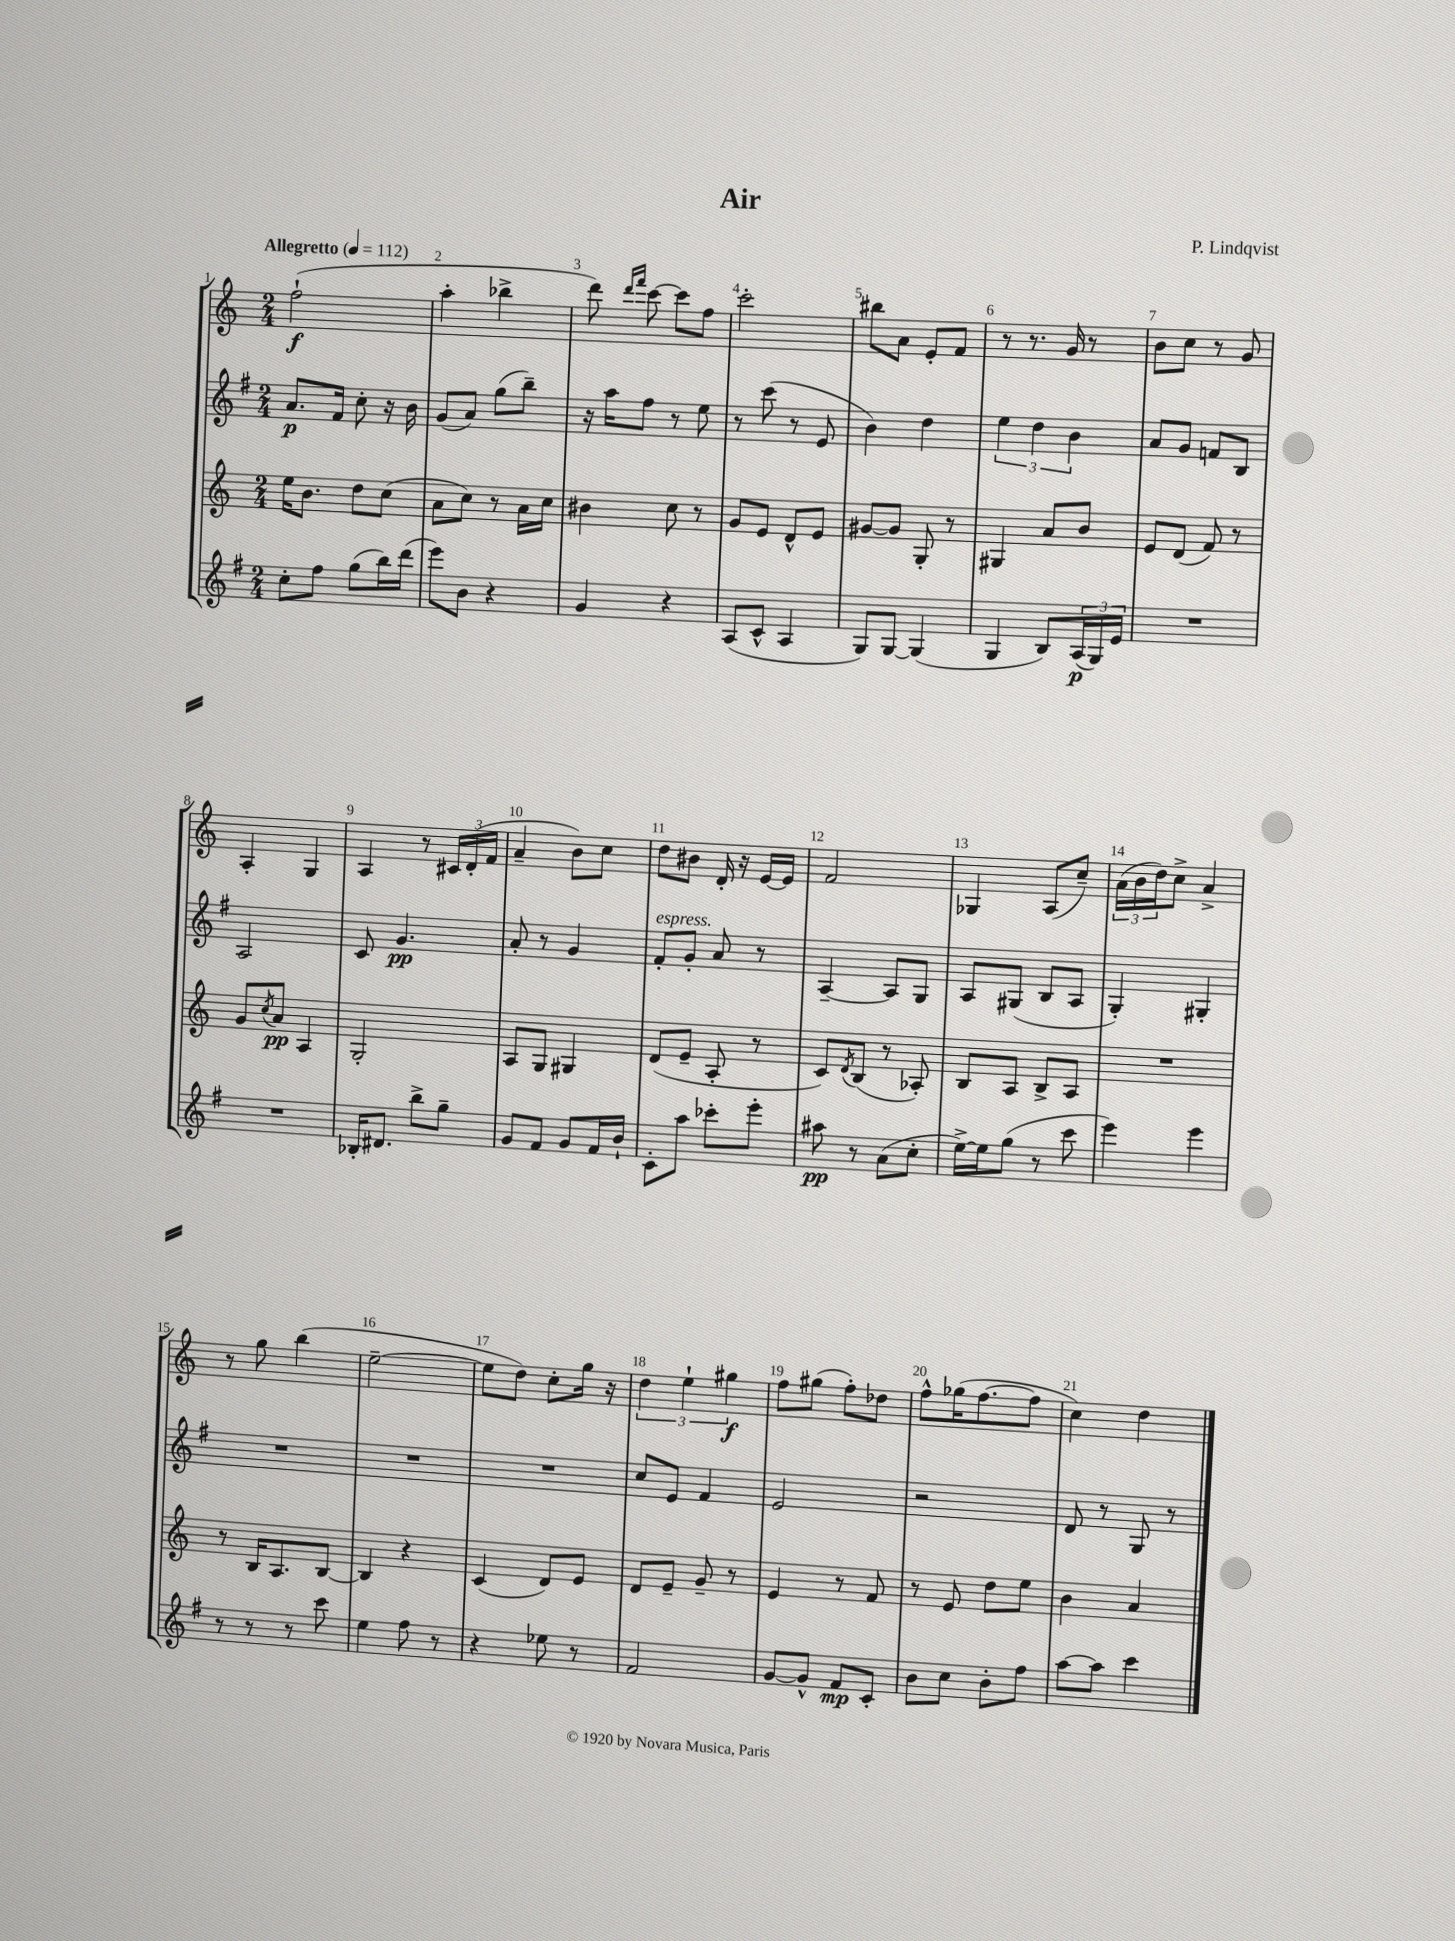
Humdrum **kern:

**kern	**dynam	**kern	**dynam	**kern	**dynam	**kern	**dynam
*part4	*part4	*part3	*part3	*part2	*part2	*part1	*part1
*staff4	*staff4	*staff3	*staff3	*staff2	*staff2	*staff1	*staff1
*clefG2	*	*clefG2	*	*clefG2	*	*clefG2	*
*k[f#]	*	*k[]	*	*k[f#]	*	*k[]	*
*M2/4	*	*M2/4	*	*M2/4	*	*M2/4	*
*MM112	*	*MM112	*	*MM112	*	*MM112	*
=1	=1	=1	=1	=1	=1	=1	=1
!	!	!	!	!	!	!LO:TX:a:B:t=Allegretto	!
8cc'\L	.	16ee\KL	.	8.a/L	p	(2ff`\	f
.	.	8.b\J	.	.	.	.	.
8ff#\J	.	.	.	.	.	.	.
.	.	.	.	16f#/Jk	.	.	.
(8gg\L	.	8dd\L	.	8cc'\	.	.	.
16bb\L)	.	(8cc\J	.	16r	.	.	.
(16ddd\JJ	.	.	.	16b\	.	.	.
=2	=2	=2	=2	=2	=2	=2	=2
8eee\L)	.	8a\L	.	(8g/L	.	4aa'\	.
8b\J	.	8cc\J)	.	8a/J)	.	.	.
4r	.	8r	.	(8gg\L	.	4bb-X^\	.
.	.	16a\LL	.	8bb~\J)	.	.	.
.	.	16cc\JJ	.	.	.	.	.
=3	=3	=3	=3	=3	=3	=3	=3
4g/	.	4b#X\	.	16r	.	8ddd\)	.
.	.	.	.	16aa\KL	.	.	.
.	.	.	.	.	.	16qqddd/LL	.
.	.	.	.	.	.	16qqfff/JJ	.
.	.	.	.	8ff#\J	.	[8ccc\	.
4r	.	8cc\	.	8r	.	8ccc\L]	.
.	.	8r	.	8ee\	.	8ff\J	.
=4	=4	=4	=4	=4	=4	=4	=4
(8A/L	.	8g/L	.	8r	.	2ccc'\	.
8c^^/J	.	8e/J	.	(8ccc\	.	.	.
4A/	.	8d^^/L	.	8r	.	.	.
.	.	8e/J	.	8e/	.	.	.
=5	=5	=5	=5	=5	=5	=5	=5
8G/L)	.	[8g#X/L	.	4b\)	.	8bb#X\L	.
[8G/J	.	8g#/J]	.	.	.	8a\J	.
(4G/]	.	8G'/	.	4dd\	.	8e'/L	.
.	.	8r	.	.	.	8f/J	.
=6	=6	=6	=6	=6	=6	=6	=6
4G/	.	4G#X/	.	6ee\	.	8r	.
.	.	.	.	.	.	8.r	.
.	.	.	.	6dd\	.	.	.
8B/L)	.	8a/L	.	.	.	.	.
.	.	.	.	.	.	16g/	.
.	.	.	.	6b\	.	.	.
(24A/L	p	8b/J	.	.	.	8r	.
24G/)	.	.	.	.	.	.	.
24e/JJ	.	.	.	.	.	.	.
=7	=7	=7	=7	=7	=7	=7	=7
2r	.	8e/L	.	8a/L	.	8b\L	.
.	.	(8d/J	.	8g/J	.	8cc\J	.
.	.	8f/)	.	8fn/L	.	8r	.
.	.	8r	.	8B/J	.	8g/	.
!!LO:LB:g=z
=8	=8	=8	=8	=8	=8	=8	=8
2r	.	8g/L	.	2A/	.	4A'/	.
.	.	8qcc/	.	.	.	.	.
.	.	8a/J	pp	.	.	.	.
.	.	4A/	.	.	.	4G/	.
=9	=9	=9	=9	=9	=9	=9	=9
16B-X'/KL	.	2G'/	.	8c/	.	4A/	.
8.d#X/J	.	.	.	.	.	.	.
.	.	.	.	4.g/	pp	.	.
8bb^\L	.	.	.	.	.	8r	.
8gg~\J	.	.	.	.	.	24c#X/LL	.
.	.	.	.	.	.	(24d'/	.
.	.	.	.	.	.	24f/JJ	.
=10	=10	=10	=10	=10	=10	=10	=10
8g/L	.	8A/L	.	8a'/	.	4a~/	.
8f#/J	.	8G/J	.	8r	.	.	.
8g/L	.	4G#X/	.	4g/	.	8b\L)	.
16f#/L	.	.	.	.	.	8cc\J	.
16b`/JJ	.	.	.	.	.	.	.
=11	=11	=11	=11	=11	=11	=11	=11
!	!	!	!	!LO:TX:a:i:t=espress.	!	!	!
8c'\L	.	(8d/L	.	8f#'/L	.	8dd\L	.
8aa\J	.	8e~/J	.	8g'/J	.	8b#X\J	.
8ccc-X'\L	.	8A'/	.	8a/	.	16d'/	.
.	.	.	.	.	.	16r	.
8eee'\J	.	8r	.	8r	.	[16e/LL	.
.	.	.	.	.	.	16e/JJ]	.
=12	=12	=12	=12	=12	=12	=12	=12
8aa#X\	pp	8c/L)	.	[4A~/	.	2f/	.
.	.	8qd/	.	.	.	.	.
8r	.	(8B/J	.	.	.	.	.
(8a\L	.	8r	.	8A/L]	.	.	.
8cc'\J	.	8A-X'/)	.	8G/J	.	.	.
=13	=13	=13	=13	=13	=13	=13	=13
[16ee^\LL)	.	8B/L	.	8A/L	.	4G-X/	.
16ee\J]	.	.	.	.	.	.	.
(8gg\J	.	8A/J	.	(8G#X/J	.	.	.
8r	.	8B^/L	.	8B/L	.	(8A/L	.
8ccc\	.	8A/J	.	8A/J	.	8cc~/J)	.
=14	=14	=14	=14	=14	=14	=14	=14
4eee\)	.	2r	.	4G'/)	.	(24a\LL	.
.	.	.	.	.	.	24b\	.
.	.	.	.	.	.	24dd\J)	.
.	.	.	.	.	.	8cc^\J	.
4eee\	.	.	.	4G#X'/	.	4a^/	.
!!LO:LB:g=z
=15	=15	=15	=15	=15	=15	=15	=15
8r	.	8r	.	2r	.	8r	.
8r	.	16B/KL	.	.	.	8gg\	.
.	.	8.A/	.	.	.	.	.
8r	.	.	.	.	.	(4bb\	.
8ccc\	.	[8B/J	.	.	.	.	.
=16	=16	=16	=16	=16	=16	=16	=16
4ee\	.	4B/]	.	2r	.	[2ee~\	.
8ff#\	.	4r	.	.	.	.	.
8r	.	.	.	.	.	.	.
=17	=17	=17	=17	=17	=17	=17	=17
4r	.	(4c/	.	2r	.	8ee\L]	.
.	.	.	.	.	.	8dd\J)	.
8ee-X\	.	8d/L)	.	.	.	8cc'\L	.
8r	.	8e/J	.	.	.	16gg\Jk	.
.	.	.	.	.	.	16r	.
=18	=18	=18	=18	=18	=18	=18	=18
2f#/	.	8d/L	.	8cc/L	.	6dd\	.
.	.	8e~/J	.	8e/J	.	.	.
.	.	.	.	.	.	6ee`\	.
.	.	8g~/	.	4f#/	.	.	.
.	.	.	.	.	.	6gg#X\	f
.	.	8r	.	.	.	.	.
=19	=19	=19	=19	=19	=19	=19	=19
[8g/L	.	4e/	.	2e/	.	8ff\L	.
8g^^/J]	.	.	.	.	.	(8gg#X\J	.
8f#/L	mp	8r	.	.	.	8ff'\L)	.
8c'/J	.	8f/	.	.	.	8dd-X\J	.
=20	=20	=20	=20	=20	=20	=20	=20
8b\L	.	8r	.	2r	.	8ff^^\L	.
8cc\J	.	8e/	.	.	.	(16gg-X\K	.
.	.	.	.	.	.	[8.ff\	.
8b'\L	.	8dd\L	.	.	.	.	.
8ff#\J	.	8ee\J	.	.	.	8ff\J]	.
=21	=21	=21	=21	=21	=21	=21	=21
[8aa\L	.	4b\	.	8d/	.	4cc\)	.
8aa\J]	.	.	.	8r	.	.	.
4ccc\	.	4a/	.	8G/	.	4dd\	.
.	.	.	.	8r	.	.	.
==	==	==	==	==	==	==	==
*-	*-	*-	*-	*-	*-	*-	*-
